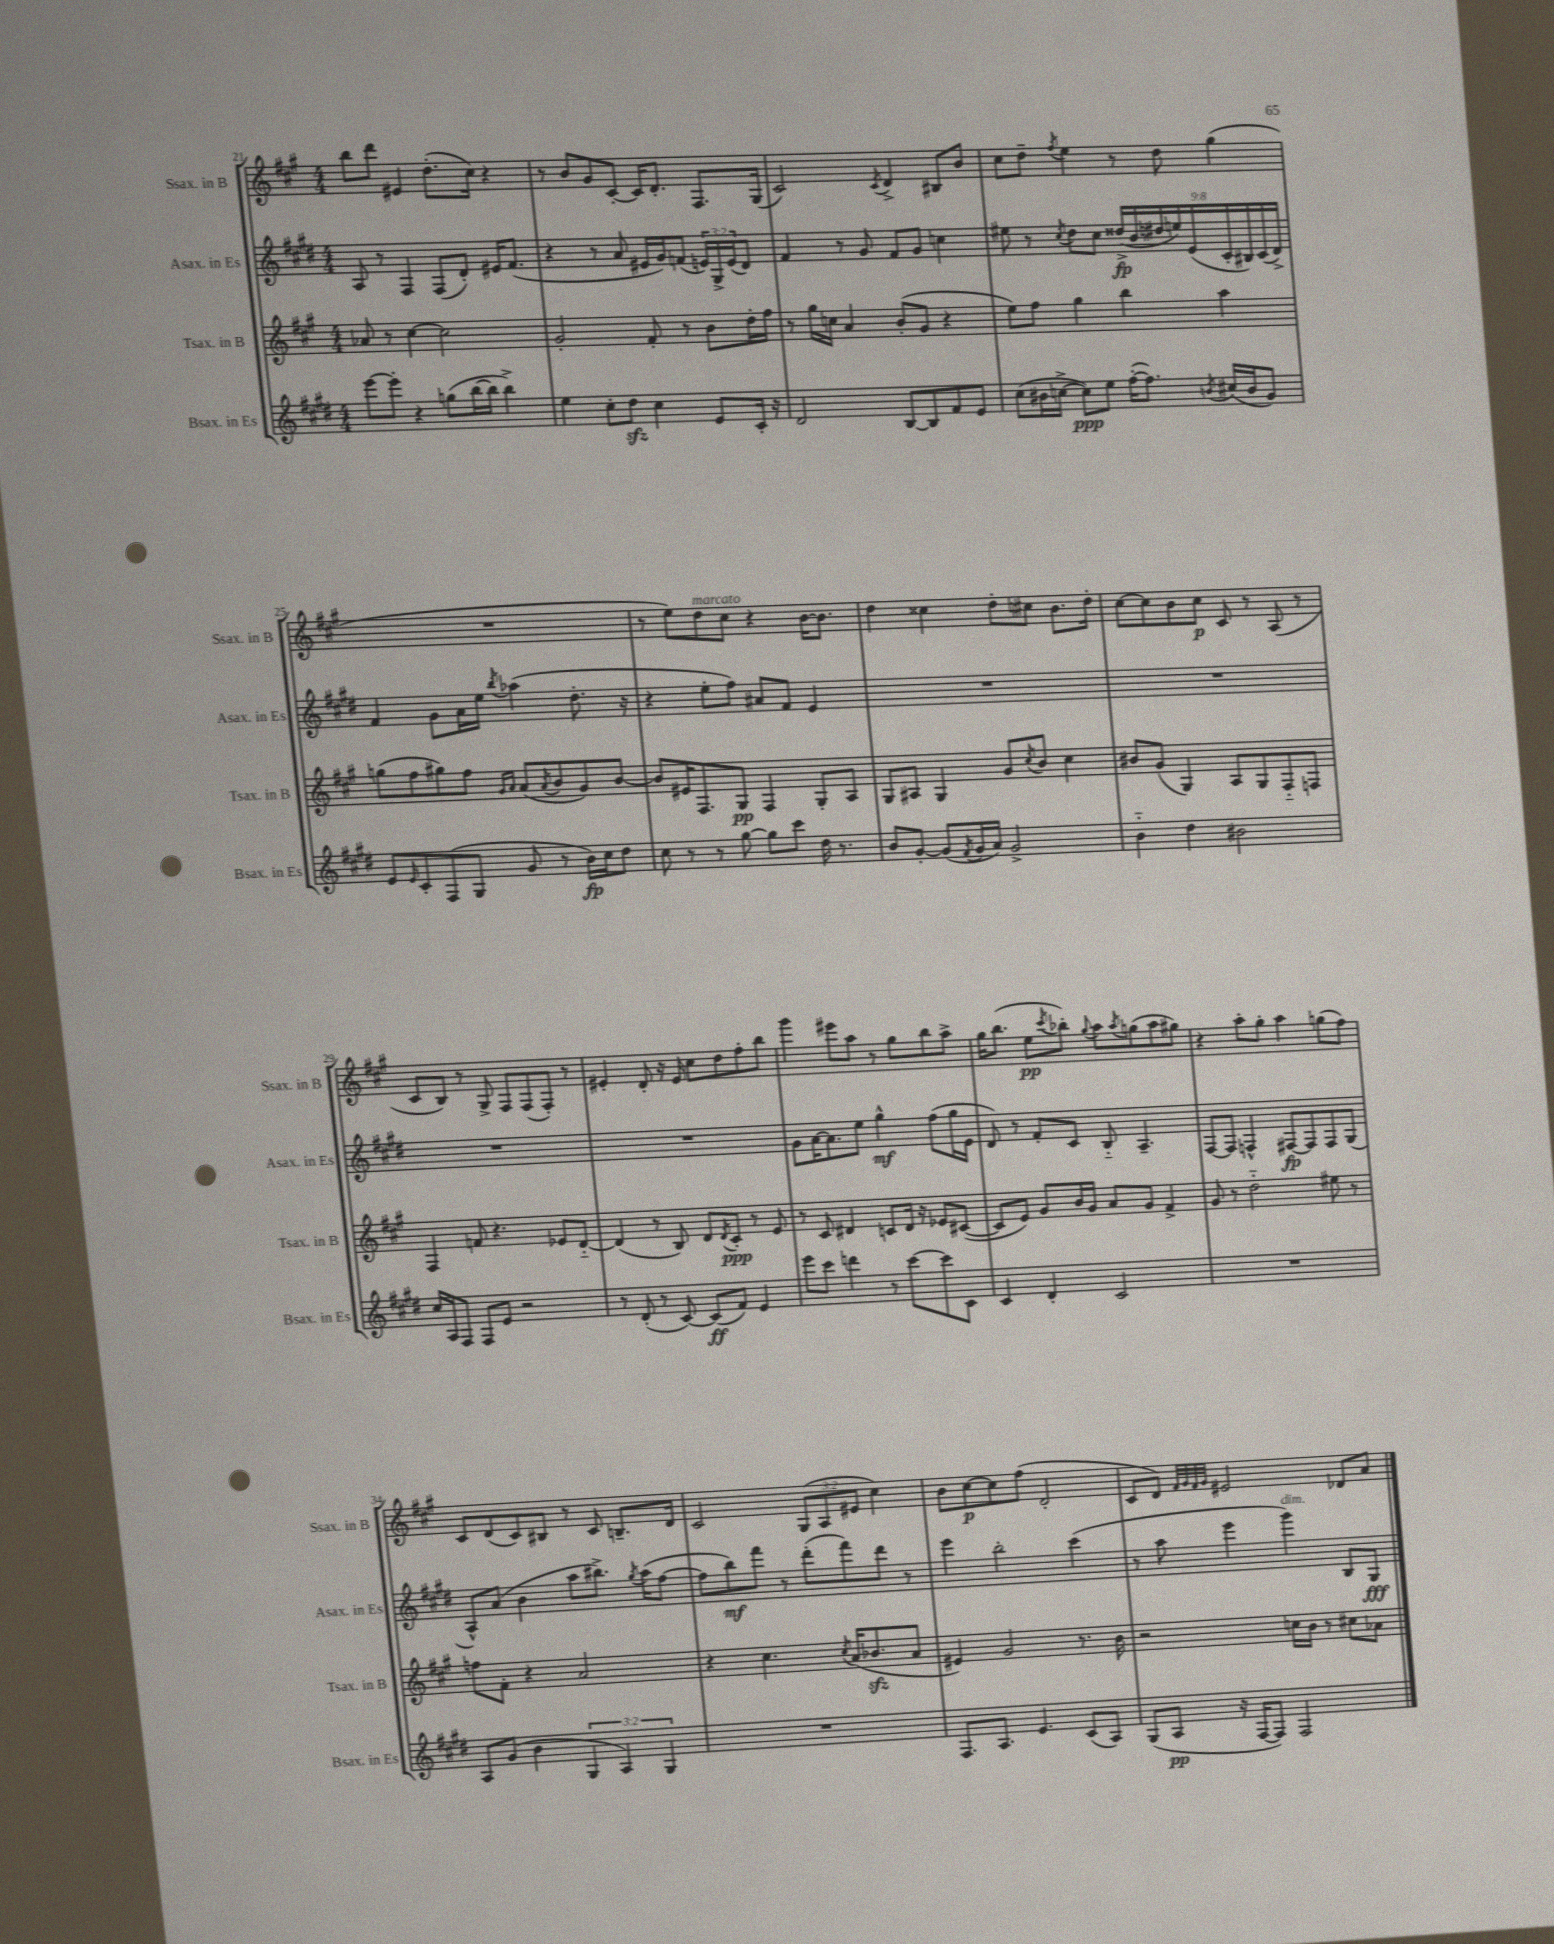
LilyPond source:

<<
\new StaffGroup <<
\new Staff = "s0" \with { instrumentName = "Ssax. in B" shortInstrumentName = "Ssax. in B" } {
    \clef treble \key a \major \numericTimeSignature \time 4/4 \override Staff.TupletNumber.text = #tuplet-number::calc-fraction-text
    b''8 d'''8 eis'4 d''8.-.( cis''16) r4 |
    r8 b'8 gis'8 cis'8~-. cis'16 d'8.-. fis8. gis16( |
    cis'2) \acciaccatura { cis'8 } d'4-> bis8 b'8 |
    cis''8 d''8-- \acciaccatura { fis''8 } e''4 r8 d''8 gis''4( |
    R1 |
    r8 e''8) d''8^\markup { \italic "marcato" } cis''8 r4 b'16~ b'8. |
    d''4 cisis''4 d''8-. cis''8 b'8. d''16-. |
    cis''8~ cis''8 b'8 cis''8\p cis'8 r8 a8( r8 |
    cis'8 b8) r8 gis8-> fis8 fis8( fis8-.) r8 |
    eis'4-. d'8-. r16 eis'16 cis''8 d''8 fis''8-. b''8 |
    gis'''4 eis'''8 a''8 r8 gis''8 b''8 a''8-> |
    gis''16 b''8.( e''8\pp \acciaccatura { cis'''8 } bes''8-.) \appoggiatura { gis''8 } a''8 \acciaccatura { a''8 } g''8( a''8 gis''8) |
    r4 a''8-. gis''8-. a''4 g''8( fis''8) |
    cis'8 d'8( cis'8) bis8 r8 cis'8 b8.-- d'16 |
    cis'2 \tuplet 3/2 { gis8( a8 eis'8 } cis''4) |
    b'8 cis''8~\p cis''8 fis''8( d'2-. |
    cis'8 d'8) \grace { fis'32 gis'32 fis'32 gis'32 } eis'2 des'8 a'8 \bar "|." |
}
\new Staff = "s1" \with { instrumentName = "Asax. in Es" shortInstrumentName = "Asax. in Es" } {
    \clef treble \key e \major \numericTimeSignature \time 4/4 \override Staff.TupletNumber.text = #tuplet-number::calc-fraction-text
    a8 r8 fis4 fis8( dis'8-.) eis'16 fis'8.( |
    r4 r8 a'8 eis'16 gis'16) f'8( \tuplet 3/2 { e'16) gis16-> e'16( } dis'8) |
    fis'4 r8 gis'8 fis'8 gis'8 c''4 |
    eis''8 r8 \acciaccatura { cis''8 } dis''8 cis''8 \tuplet 9/8 { disis''16->\fp( b'16 dis''16 e''16) e'16( cis'16-. bis16) cis'16( dis'16->) } |
    fis'4 gis'8 a'16 e''16 \acciaccatura { b''8 } aes''4( dis''8.-. r16 |
    r4 e''8-. fis''8) ais'8 fis'8 e'4 |
    R1 |
    R1 |
    R1 |
    R1 |
    gis'8 a'16~ a'8. e''8 gis''4-^\mf fis''8( gis''16 e'16 |
    dis'8) r8 fis'8-. cis'8 b8-_ a4.-- |
    fis8~ fis8 f4-^ fis8~\fp fis8 fis8 gis8( |
    a8-^) a'8( b'4 a''8 bis''8.->) \acciaccatura { gis''8 } a''16( fis''8~ |
    fis''8 b''8\mf) fis'''8 r8 dis'''8-.( fis'''8) dis'''8 r8 |
    e'''4 b''2-. cis'''4( |
    r8 a''8 e'''4 gis'''4^\markup { \italic "dim." }) b8 gis8\fff \bar "|." |
}
\new Staff = "s2" \with { instrumentName = "Tsax. in B" shortInstrumentName = "Tsax. in B" } {
    \clef treble \key a \major \numericTimeSignature \time 4/4
    aes'8 r8 cis''4~ cis''2 |
    gis'2-. fis'8-. r8 b'8 d''16-. fis''16 |
    r8 gis''16 c''16 a'4 b'8-.( gis'8 r4 |
    e''8) fis''8 gis''4 b''4 a''4 |
    g''8( fis''8 gis''8) fis''8 \grace { gis'16 a'16 } a'8( \acciaccatura { a'8 } b'8 gis'8) b'8~ |
    b'8 eis'16 fis8. gis8\pp fis4 gis8-. a8 |
    gis8 ais8 gis4 gis'8 \acciaccatura { cis''8 } b'8 cis''4 |
    bis'8 gis'8( gis4) a8 gis8 fis8-_ f8 |
    fis4 f'8 r4. ees'8 d'8~-_ |
    d'4( r8 b8) d'8 \acciaccatura { d'8 } cis'8-.\ppp r8 e'8 |
    r8 cis'8 dis'4 c'8 dis'16 r16 ees'8 cis'8~( |
    cis'8 e'8) gis'8 b'16 gis'16 a'8 gis'8 fis'4-> |
    gis'8 r8 d''2-_ eis''8 r8 |
    f''8 fis'8-. r4 a'2 |
    r4 cis''4. \acciaccatura { cis''8 } a'16( bes'8.\sfz a'8 |
    eis'4) gis'2 r8. b'16 |
    r2 c''16 b'16 r8 cis''8 aes'8 \bar "|." |
}
\new Staff = "s3" \with { instrumentName = "Bsax. in Es" shortInstrumentName = "Bsax. in Es" } {
    \clef treble \key e \major \numericTimeSignature \time 4/4 \override Staff.TupletNumber.text = #tuplet-number::calc-fraction-text
    e'''8~ e'''8-. r4 g''8( b''16~ b''16 b''4->) |
    e''4 cis''8-. dis''8\sfz cis''4 e'8 cis'16-. r16 |
    dis'2 b8~ b8 fis'8 e'8 |
    cis''8( bis'16 c''16~-> c''8\ppp) e''8 fis''16~-.( fis''8.) \acciaccatura { b'8 } cis''16( b'16 gis'8) |
    e'8 \grace { e'16 } cis'8-. fis8( gis8 gis'8 r8 b'16\fp) cis''16 dis''8 |
    cis''8 r8 r8 gis''8~ gis''8 cis'''8 dis''16 r8. |
    b'8 gis'8~-. gis'8( \acciaccatura { fis'8 } gis'16 a'16) gis'2-> |
    b'4-_ dis''4 bis'2 |
    cis''16 a16 fis8 fis8 e'8 r2 |
    r8 dis'8-.( r8 cis'8~) cis'8\ff( fis'8) e'4 |
    e'''8 cis'''8 d'''4 r8 cis'''8~ cis'''8 cis'8 |
    cis'4 dis'4-. cis'2 |
    R1 |
    a8 gis'8( b'4 \tuplet 3/2 { gis4 a4) gis4 } |
    R1 |
    fis8. a8. e'4. cis'8( a8) |
    gis8( a8\pp r16 fis16~ fis8) fis2 \bar "|." |
}
>>
>>
\layout { \context { \Score currentBarNumber = #21 } }
